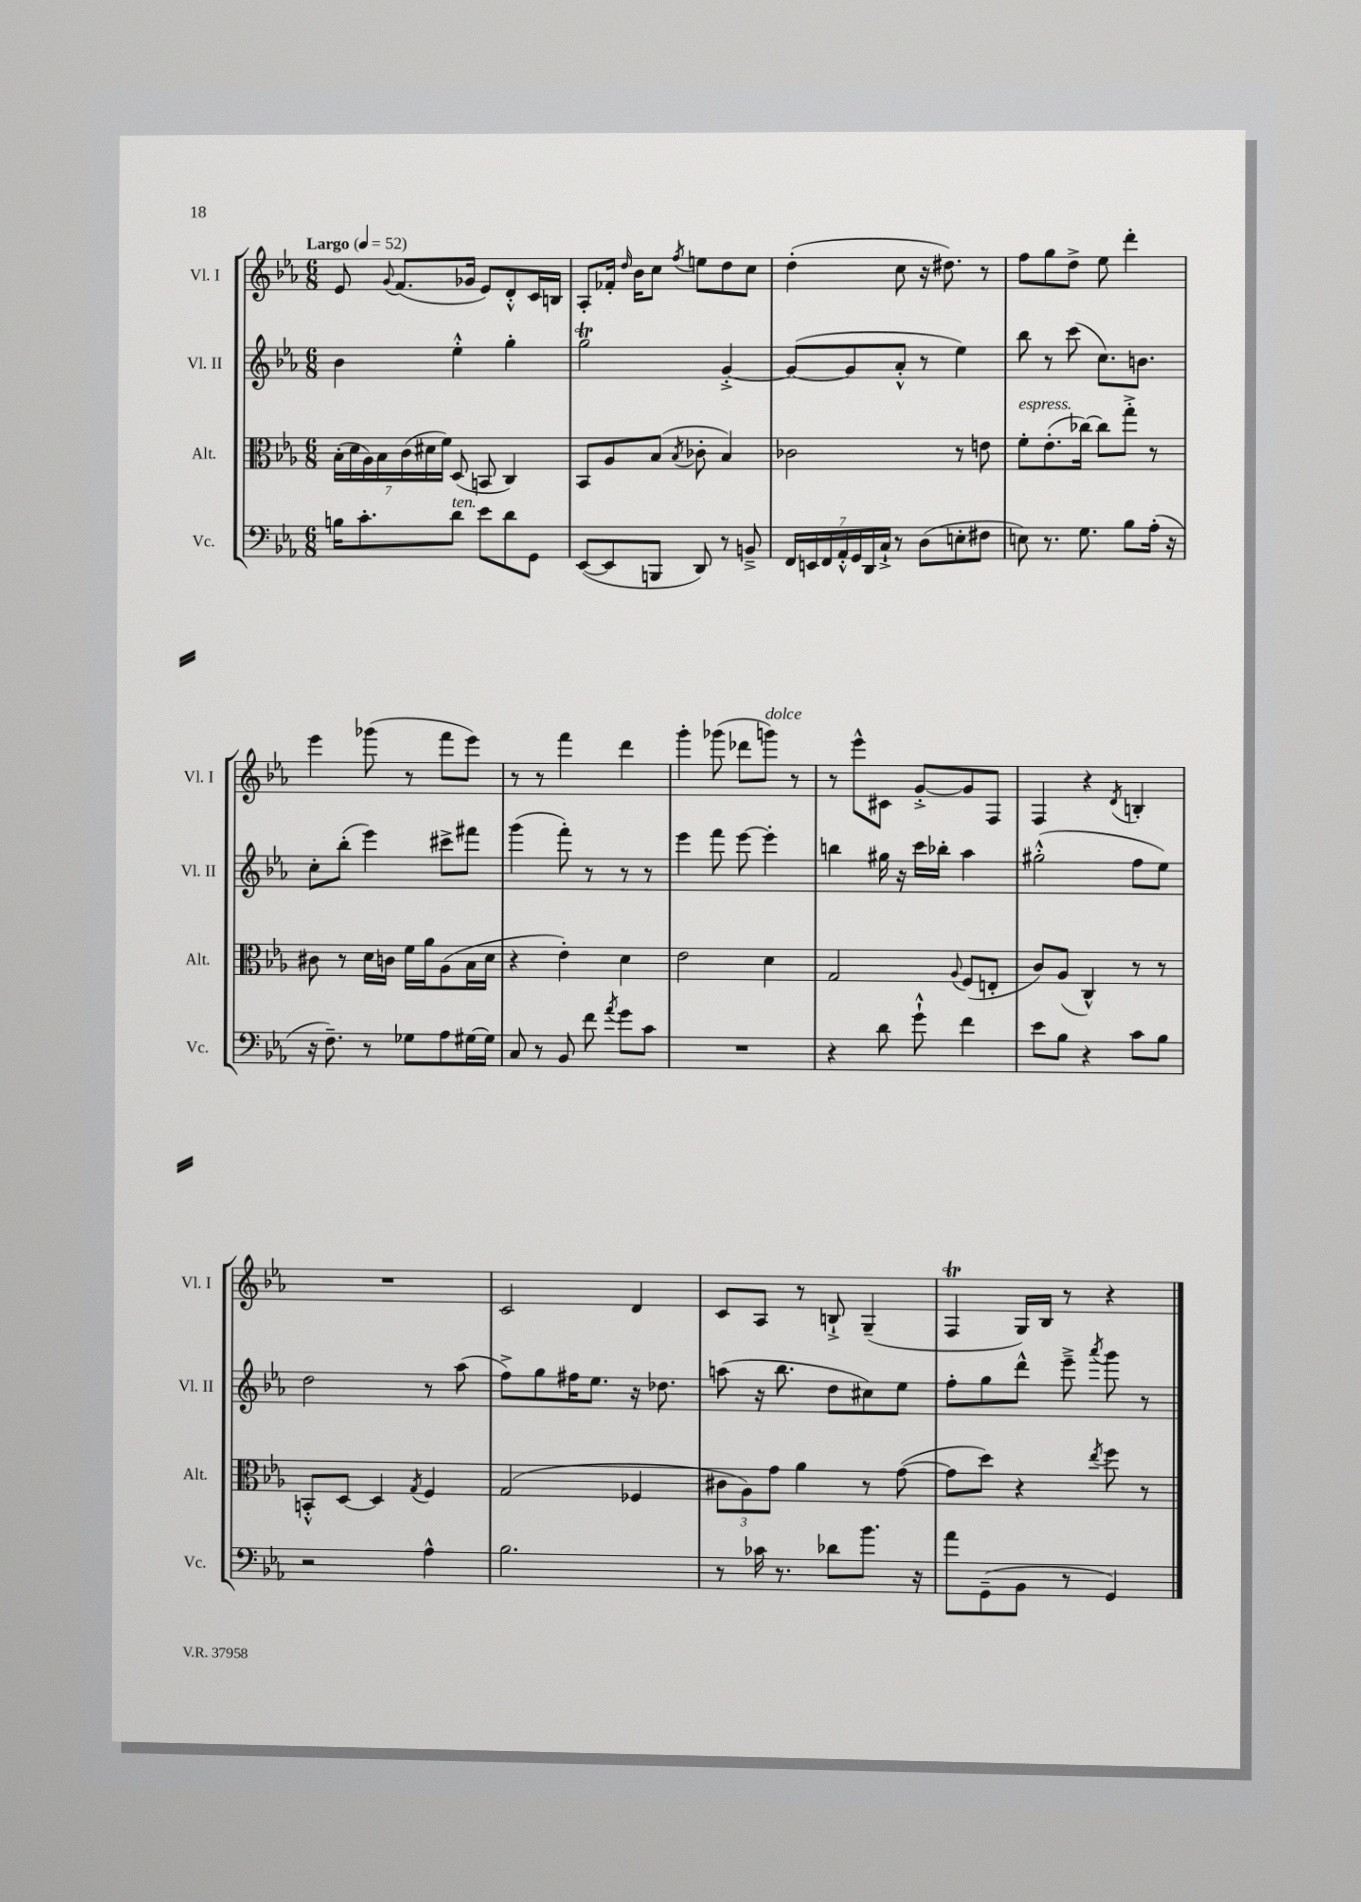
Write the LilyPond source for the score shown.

<<
\new StaffGroup <<
\new Staff = "s0" \with { instrumentName = "Vl. I" shortInstrumentName = "Vl. I" } {
    \clef treble \key ees \major \numericTimeSignature \time 6/8 \tempo "Largo" 4 = 52
    \autoBeamOff ees'8 \appoggiatura { g'8 } f'8.[( ges'16] ees'8[) d'8-.-^ c'16 b16] |
    aes8[-. fes'16]-. \grace { d''16 } bes'16[ c''8] \acciaccatura { f''8 } e''8[ d''8 c''8] |
    d''4-.( c''8 r16 dis''8.) r8 |
    f''8[ g''8 d''8]-> ees''8 d'''4-. |
    ees'''4 ges'''8( r8 f'''8[ ees'''8]) |
    r8 r8 f'''4 d'''4 |
    g'''4-. ges'''8( des'''8[ g'''8]^\markup { \italic "dolce" }) r8 |
    r8 ees'''8[-^ cis'8] g'8[~-.-> g'8 f8] |
    f4 r4 \acciaccatura { d'8 } b4-. |
    R2. |
    c'2 d'4 |
    c'8[ aes8] r8 b8-!-> g4--( |
    f4\trill g16[) bes16] r8 r4 \bar "|." |
}
\new Staff = "s1" \with { instrumentName = "Vl. II" shortInstrumentName = "Vl. II" } {
    \clef treble \key ees \major \numericTimeSignature \time 6/8
    \autoBeamOff bes'4 ees''4-.-^ g''4-. |
    g''2\trill g'4~-.-> |
    g'8[~( g'8 aes'8]-.-^ r8 ees''4) |
    bes''8 r8 c'''8( c''8.[) b'8.] |
    c''8[-. bes''8]-.( ees'''4) cis'''8[-> fis'''8] |
    g'''4( f'''8-.) r8 r8 r8 |
    ees'''4 f'''8 ees'''8~ ees'''4-. |
    b''4 gis''16 r16 c'''16[ bes''16]-. aes''4 |
    gis''2-.-^( f''8[ ees''8]) |
    d''2 r8 aes''8( |
    f''8[->) g''8 fis''16 ees''8.] r16 des''8. |
    a''8( r16 bes''8. d''8[ cis''8) ees''8] |
    f''8[-. g''8 d'''8]-^ ees'''8---> \acciaccatura { aes'''8 } g'''8 r8 \bar "|." |
}
\new Staff = "s2" \with { instrumentName = "Alt." shortInstrumentName = "Alt." } {
    \clef alto \key ees \major \numericTimeSignature \time 6/8
    \autoBeamOff \tuplet 7/4 { bes16[-.( d'16 aes16) bes16 c'16( dis'16 f'16]) } d8( b,8 c4) |
    bes,8[ aes8 bes8]( \acciaccatura { bes8 } ces'8-. bes4) |
    ces'2 r8 e'8 |
    f'8[-.^\markup { \italic "espress." } ees'8.-.( ces''16]~) ces''8[ g''8]-.-> r8 |
    cis'8 r8 d'16[ c'16] f'16[ aes'16 aes8( bes16 d'16] |
    r4 ees'4-.) d'4 |
    ees'2 d'4 |
    g2 \appoggiatura { aes8 } f8[( e8]-. |
    c'8[) aes8]( c4-^) r8 r8 |
    b,8[-.-^ d8]~ d4 \acciaccatura { g8 } f4 |
    g2( fes4 |
    \tuplet 3/2 { cis'8[ aes8) g'8] } aes'4 r8 g'8~( |
    g'8[ d''8]) r4 \acciaccatura { ees''8 } f''8 r8 \bar "|." |
}
\new Staff = "s3" \with { instrumentName = "Vc." shortInstrumentName = "Vc." } {
    \clef bass \key ees \major \numericTimeSignature \time 6/8
    \autoBeamOff b16[ c'8.-. d'8]^\markup { \italic "ten." } ees'8[ d'8 g,8] |
    ees,8[~( ees,8 b,,8] d,8) r8 b,8---> |
    \tuplet 7/4 { f,16[ e,16 f,16 aes,16-.-^ g,16 d,16 c16]-!-> } r8 d8[( e8-. fis8] |
    e8) r8. g8. bes8[ aes16]-.( r16 |
    r16 f8.--) r8 ges8[ aes8 gis16~ gis16] |
    c8 r8 bes,8 f'8 \acciaccatura { aes'8 } g'8[ c'8] |
    R2. |
    r4 d'8 g'8-!-^ f'4 |
    ees'8[ bes8] r4 c'8[ bes8] |
    r2 aes4-^ |
    bes2. |
    r8 ces'16 r8. des'8[ bes'8.] r16 |
    aes'8[ g,8--( bes,8] r8 g,4) \bar "|." |
}
>>
>>
\layout { \context { \Score \remove "Bar_number_engraver" } }
